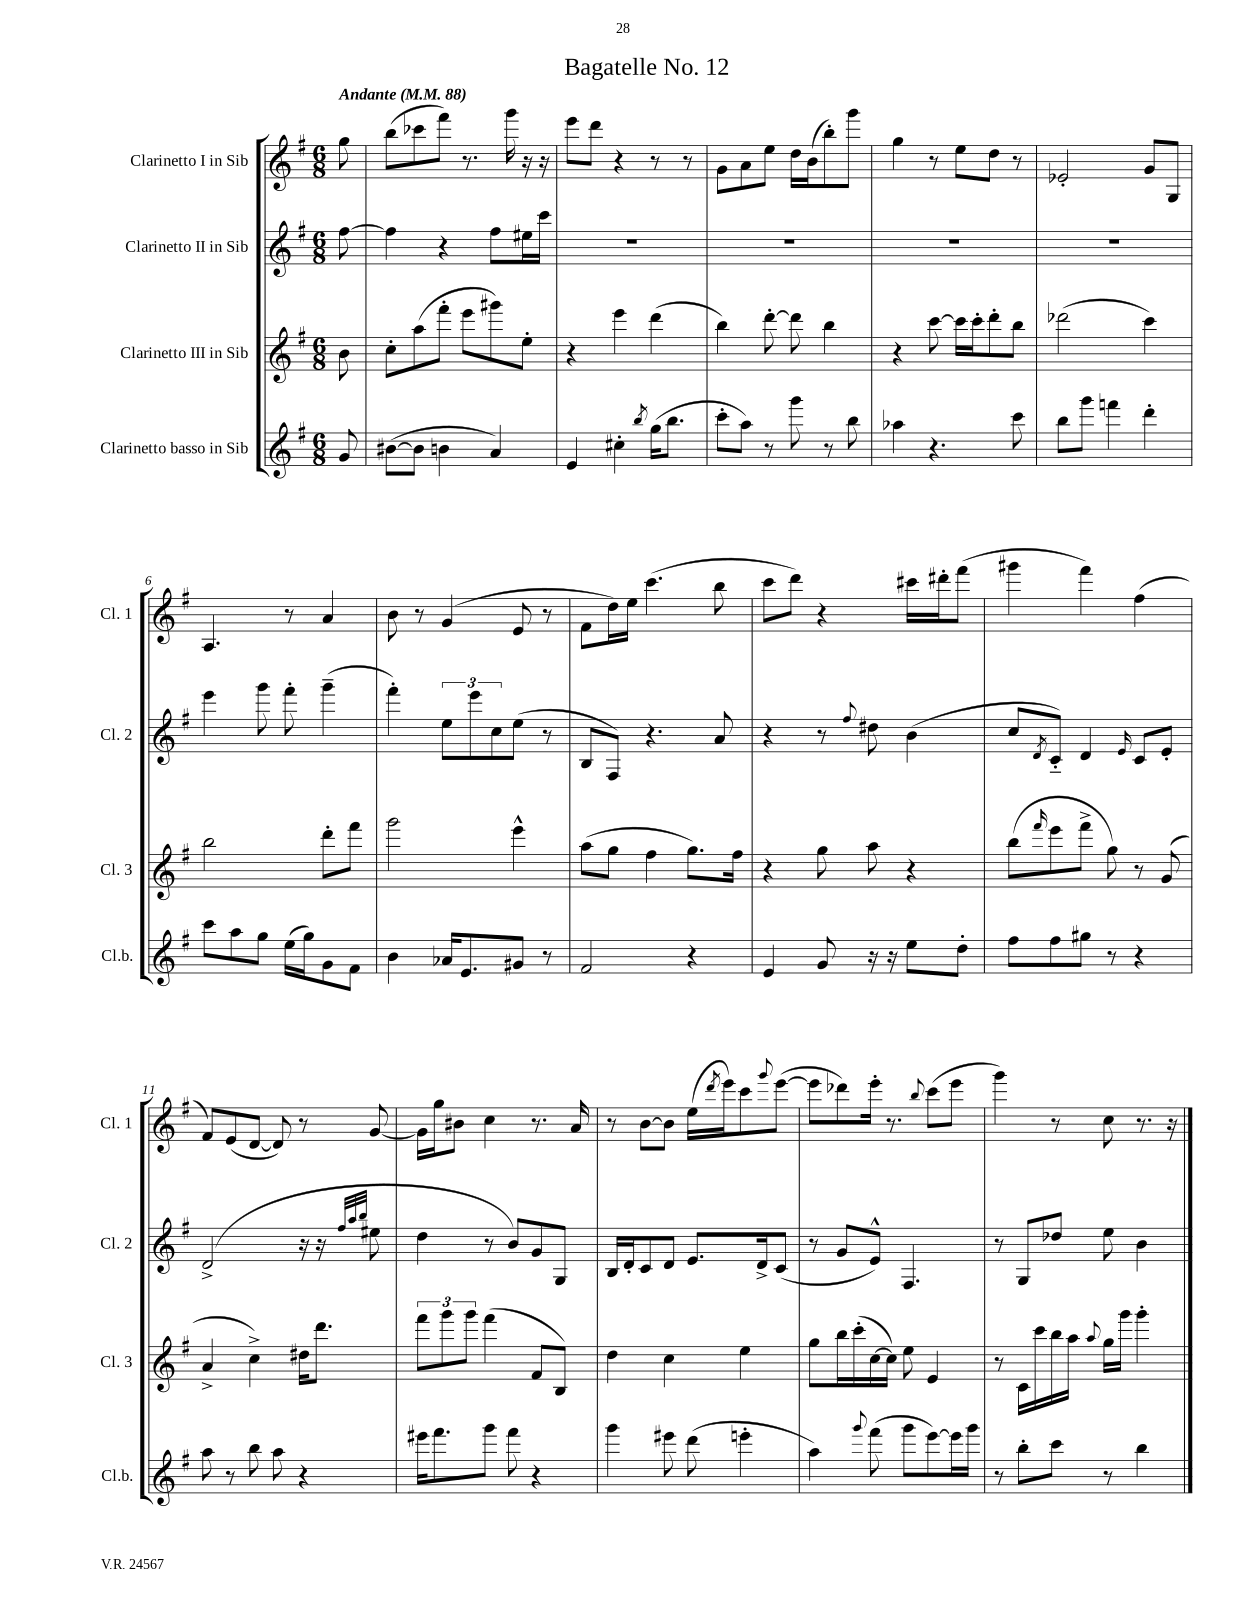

**kern	**kern	**kern	**kern
*staff4	*staff3	*staff2	*staff1
*clefG2	*clefG2	*clefG2	*clefG2
*k[f#]	*k[f#]	*k[f#]	*k[f#]
*M6/8	*M6/8	*M6/8	*M6/8
*MM88	*MM88	*MM88	*MM88
8g/	8b\	[8ff#\	8gg\
=	=	=	=
([8b#\L	8cc'\L	4ff#\]	(8bb\L
8b#\]J	(8aa\	.	8ccc-\
4b\	8fff#'\J	4r	8fff#\J)
.	8eee\L	.	8.r
4a/)	8ggg#\)	8ff#\L	.
.	.	.	16ggg\
.	8ee'\J	16ee#\L	16r
.	.	16ccc\JJ	16r
=	=	=	=
4e/	4r	2.r	8eee\L
.	.	.	8ddd\J
4cc#'\	4eee\	.	4r
8qbb/	.	.	.
(16gg\LK	(4ddd\	.	8r
8.bb\J	.	.	.
.	.	.	8r
=	=	=	=
8ccc'\L	4bb\)	2.r	8g\L
8aa\J)	.	.	8a\
8r	[8ddd'\	.	8ee\J
8ggg\	8ddd\]	.	16dd\LL
.	.	.	(16b\J
8r	4bb\	.	8bb'\)
8bb\	.	.	8ggg\J
=	=	=	=
4aa-\	4r	2.r	4gg\
4.r	[8ccc\	.	8r
.	16ccc\]LL	.	8ee\L
.	16ccc'\J	.	.
.	8ddd'\	.	8dd\J
8ccc\	8bb\J	.	8r
=	=	=	=
8bb\L	(2ddd-\	2.r	2e-'/
8ggg\J	.	.	.
4fff\	.	.	.
4ddd'\	4ccc\)	.	8g/L
.	.	.	8G/J
=	=	=	=
8ccc\L	2bb\	4eee\	4.A/
8aa\	.	.	.
8gg\J	.	8ggg\	.
(16ee\LL	.	8fff#'\	8r
16gg\J)	.	.	.
8g\	8ddd'\L	(4ggg~\	4a/
8f#\J	8fff#\J	.	.
=	=	=	=
4b\	2ggg\	4fff#'\)	8b\
.	.	.	8r
16a-/LK	.	12ee\L	(4g/
8.e/	.	.	.
.	.	12eee\	.
.	.	12cc\	.
8g#/J	4eee^^\	(8ee\J	8e/
8r	.	8r	8r
=	=	=	=
2f#/	(8aa\L	8B/L	8f#\L
.	8gg\J	8F#/J)	16dd\L)
.	.	.	16ee\JJ
.	4ff#\	4.r	(4.ccc\
4r	8.gg\L)	.	.
.	.	8a/	8bb\
.	16ff#\Jk	.	.
=	=	=	=
4e/	4r	4r	8ccc\L
.	.	.	8ddd\J)
8g/	8gg\	8r	4r
.	.	8qqff#/	.
16r	8aa\	8dd#\	.
16r	.	.	.
8ee\L	4r	(4b\	16ccc#\LL
.	.	.	16ddd#'\J
8dd'\J	.	.	(8fff#\J
=	=	=	=
8ff#\L	(8bb\L	8cc/L	4ggg#\
.	16qqfff#/	8qd/	.
8ff#\	8eee\	8c'~/J)	.
8gg#\J	8fff#^\J	4d/	4fff#\)
8r	8gg\)	.	.
.	.	16qqe/	.
4r	8r	8c/L	(4ff#\
.	(8g/	8e'/J	.
=	=	=	=
8aa\	4a^/	(2d^/	8f#/L)
8r	.	.	(8e/
8bb\	4cc^\)	.	[8d/J
8aa\	.	.	8d/])
4r	16dd#\LK	16r	8r
.	8.ddd\J	16r	.
.	.	32qqff#/LLL	.
.	.	32qqaa/	.
.	.	32qqbb/JJJ	.
.	.	8ee#\	[8g/
=	=	=	=
16eee#\LK	12fff#\L	4dd\	16g\]LL
8.fff#\	.	.	16gg\J
.	12ggg\	.	.
.	.	.	8b#\J
.	12ggg\J	.	.
8ggg\J	(4fff#\	8r	4cc\
8fff#\	.	8b/L)	.
4r	8f#/L	8g/	8.r
.	8B/J)	8G/J	.
.	.	.	16a/
=	=	=	=
4ggg\	4dd\	16B/LL	8r
.	.	16d'/J	.
.	.	8c/	[8b\L
8eee#\	4cc\	8d/J	8b\]J
(8ddd\	.	8.e/L	(16ee\LL
.	.	.	8qddd/
.	.	.	16eee\J)
4eee'\	4ee\	.	8ccc\
.	.	16d^/k	.
.	.	.	8qqggg/
.	.	(8c/J	([8eee\J
=	=	=	=
4aa\)	8gg\L	8r	8eee\]L
.	16bb\L	8g/L	8ddd-\)
.	(16ccc'\	.	.
8qqggg/	.	.	.
(8fff#\	[16cc\	8e^^/J)	16eee'\Jk
.	16cc\]JJ)	.	8.r
8ggg\L	8ee\	4.F#/	.
.	.	.	8qqbb/
[8eee\)	4e/	.	(8ccc\L
16eee\]L	.	.	8eee\J
16ggg\JJ	.	.	.
=	=	=	=
8r	8r	8r	4ggg\)
8bb'\L	16c\LL	8G/L	.
.	16ccc\	.	.
8ccc\J	16bb\	8dd-/J	8r
.	16aa\JJ	.	.
.	8qqaa/	.	.
8r	16gg\LL	8ee\	8cc\
.	16ggg\JJ	.	.
4bb\	4ggg'\	4b\	8.r
.	.	.	16r
==	==	==	==
*-	*-	*-	*-
